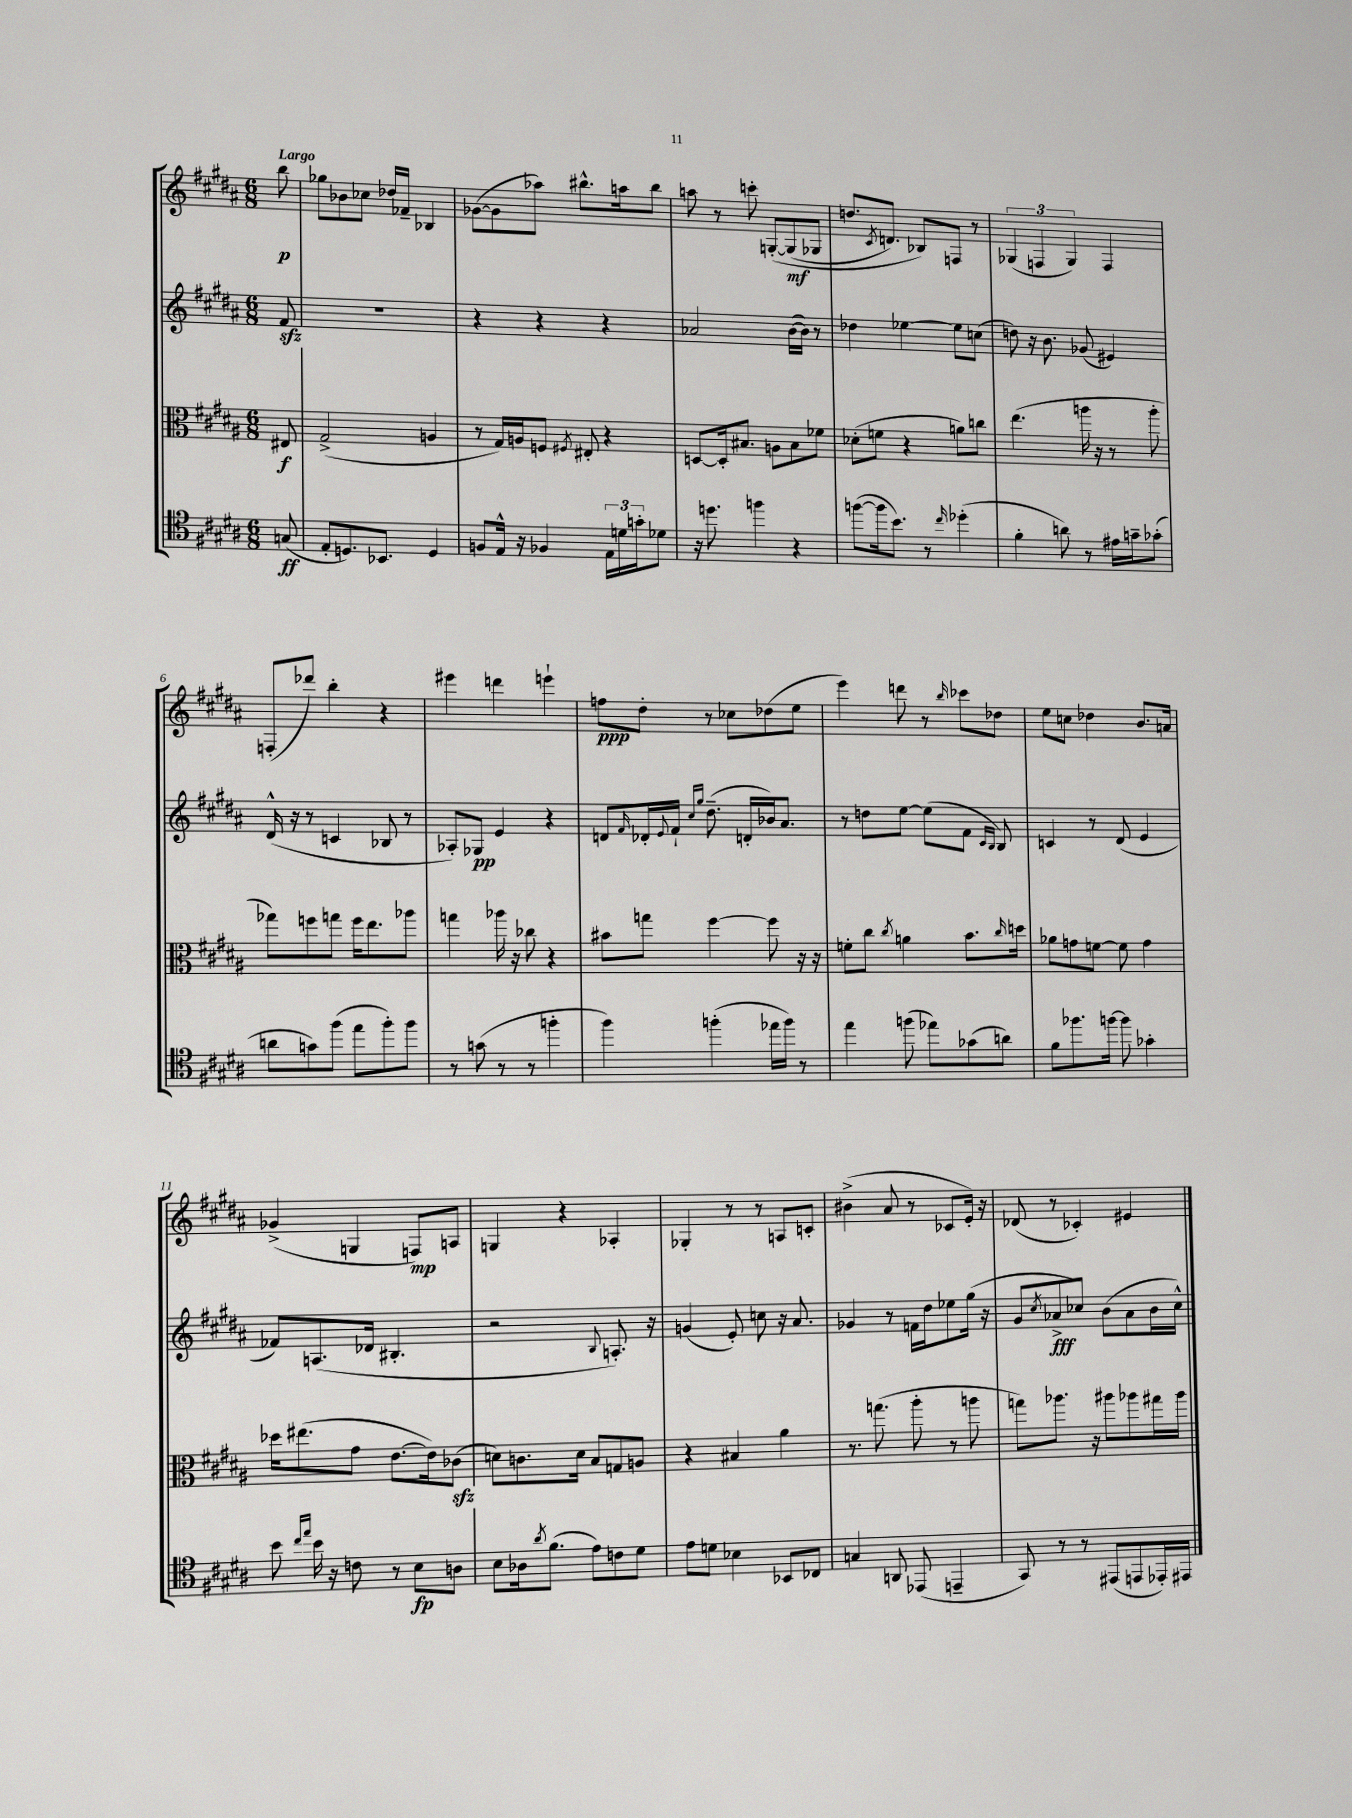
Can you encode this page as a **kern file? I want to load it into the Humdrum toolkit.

**kern	**kern	**kern	**kern
*staff4	*staff3	*staff2	*staff1
*clefC4	*clefC3	*clefG2	*clefG2
*k[f#c#g#d#a#]	*k[f#c#g#d#a#]	*k[f#c#g#d#a#]	*k[f#c#g#d#a#]
*M6/8	*M6/8	*M6/8	*M6/8
(8G	8E#	8f#	8bb
=	=	=	=
8E'	(2G#^	2.r	8gg-
8.D)	.	.	8b-
.	.	.	8cc-
8.BB-	.	.	.
.	.	.	16dd-
.	.	.	16f-~
4D	4A	.	4B-
=	=	=	=
8F	8r	4r	([8g-
16E^^	16G#)	.	8g-]
16r	16A	.	.
4F-	8F	4r	8aa-)
.	8qF#	.	.
.	8E#'	.	8.bb#^^
24E	4r	4r	.
24d	.	.	.
.	.	.	16aa
24g'	.	.	.
8d-	.	.	8bb#
=	=	=	=
16r	[8D	2a-	8aa
8.dd	.	.	.
.	16D']	.	8r
.	8.B#	.	.
4ff	.	.	8ccc'
.	8A	.	&([8G'
4r	8B#	([16b	(8G]
.	.	16b])	.
.	8f-	8r	8G-
=	=	=	=
([8ff	(8d-'	4dd-	8.dd
16ff]	8f	.	.
.	.	.	8qc#
8.b)	.	.	8.d)
.	4r	[4ee-	.
8r	.	.	8B-&)
16qqcc#	.	.	.
(4dd-'	8a)	8ee-]	8F
.	8cc	(8cc	8r
=	=	=	=
4f#'	(4.ee	8dd)	(6G-
.	.	16r	.
.	.	.	6F
.	.	8.b	.
8a)	.	.	.
.	.	.	6G-)
8r	16aa	(8g-	.
.	16r	.	.
16e#	8r	4e#)	4F
16g~	.	.	.
(8g-'	8aa'	.	.
=	=	=	=
8a	8gg-)	(16d#^^	(8F'
.	.	16r	.
8g)	8ff	8r	8ddd-)
(8ff#	8gg	4c	4bb'
8ee	16ff	.	.
.	8.ee	.	.
8ff#')	.	8B-	4r
8ff#	8aa-	8r	.
=	=	=	=
8r	4gg	8A-')	4eee#
(8g	.	8G-	.
8r	16aa-	4e	4ddd
.	16r	.	.
8r	8cc-	.	.
4ff'	4r	4r	4eee`
=	=	=	=
4ff#)	8b#	8d	8ff
.	.	16qqf#	.
.	8gg	16d-'	8dd#'
.	.	8qqe	.
.	.	16f#`	.
.	.	16qqcc#	.
.	.	16qqgg#	.
(4ff'	[4ff#	(8.dd#~	8r
.	.	.	8cc-
.	.	16d'	.
16ee-	8ff#]	16b-)	(8dd-
16ff)	.	8.a#	.
8r	16r	.	8ee
.	16r	.	.
=	=	=	=
4ee	8f'	8r	4eee)
.	8cc#	8dd	.
.	8qcc#	.	.
(8ff	4a	[8ee	8ddd
8ee-)	.	(8ee]	8r
.	.	.	16qqbb
(8g-	8.b	8f#	8ccc-
.	.	16qqc#	.
.	.	16qqB	.
8a)	.	8B)	8dd-
.	16qqcc#	.	.
.	16dd	.	.
=	=	=	=
8f#	8a-	4c	8ee
8.ff-	8g	.	8cc
.	[8f	8r	4dd-
[16ff	.	.	.
8ff]	8f]	(8d#	.
4g-'	4g	4e	8.b
.	.	.	16a
=	=	=	=
8b	16dd-	8f-)	(4g-^
.	(8.ee#	.	.
16qqcc#	.	.	.
16qqee	.	.	.
16b	.	(8.A	.
16r	.	.	.
8c	8g#	.	4G
.	.	16d-	.
8r	[8.e	4.B#'	.
8B	.	.	8F)
.	16e])	.	.
8A	(8c-	.	8A
=	=	=	=
8B	8d)	2r	4G
16A-	8.c	.	.
8qa#	.	.	.
(8.f#	.	.	.
.	.	.	4r
.	16d	.	.
8e)	8B	.	.
.	.	8qqB	.
8c	8G	8.A')	4A-'
8d#	8A	.	.
.	.	16r	.
=	=	=	=
8e	4r	(4g	4G-'
8d	.	.	.
4B-	4B#	8e')	8r
.	.	8cc	8r
8BB-	4a#	16r	8A
.	.	8.a#	.
8C-	.	.	8c'
=	=	=	=
4G	8.r	4g-	(4b#^
.	(8.gg	.	.
8AA	.	8r	8a#
(8EE-	8aa#'	16f	8r
.	.	16dd#	.
4EE~	8r	8ee-	8c-
.	8aa	(16gg#	16e')
.	.	16r	16r
=	=	=	=
8GG#)	8gg)	8g#	(8d-
.	.	8qcc#	.
8r	8.aa-	8a-^	8r
8r	.	8cc-)	4c-')
.	16r	.	.
(8EE#	8aa#	(8b	.
8EE	8aa-	8a-	4e#
16EE-')	16gg#	16b	.
16EE#	16aa-	16cc-^^)	.
==	==	==	==
*-	*-	*-	*-
